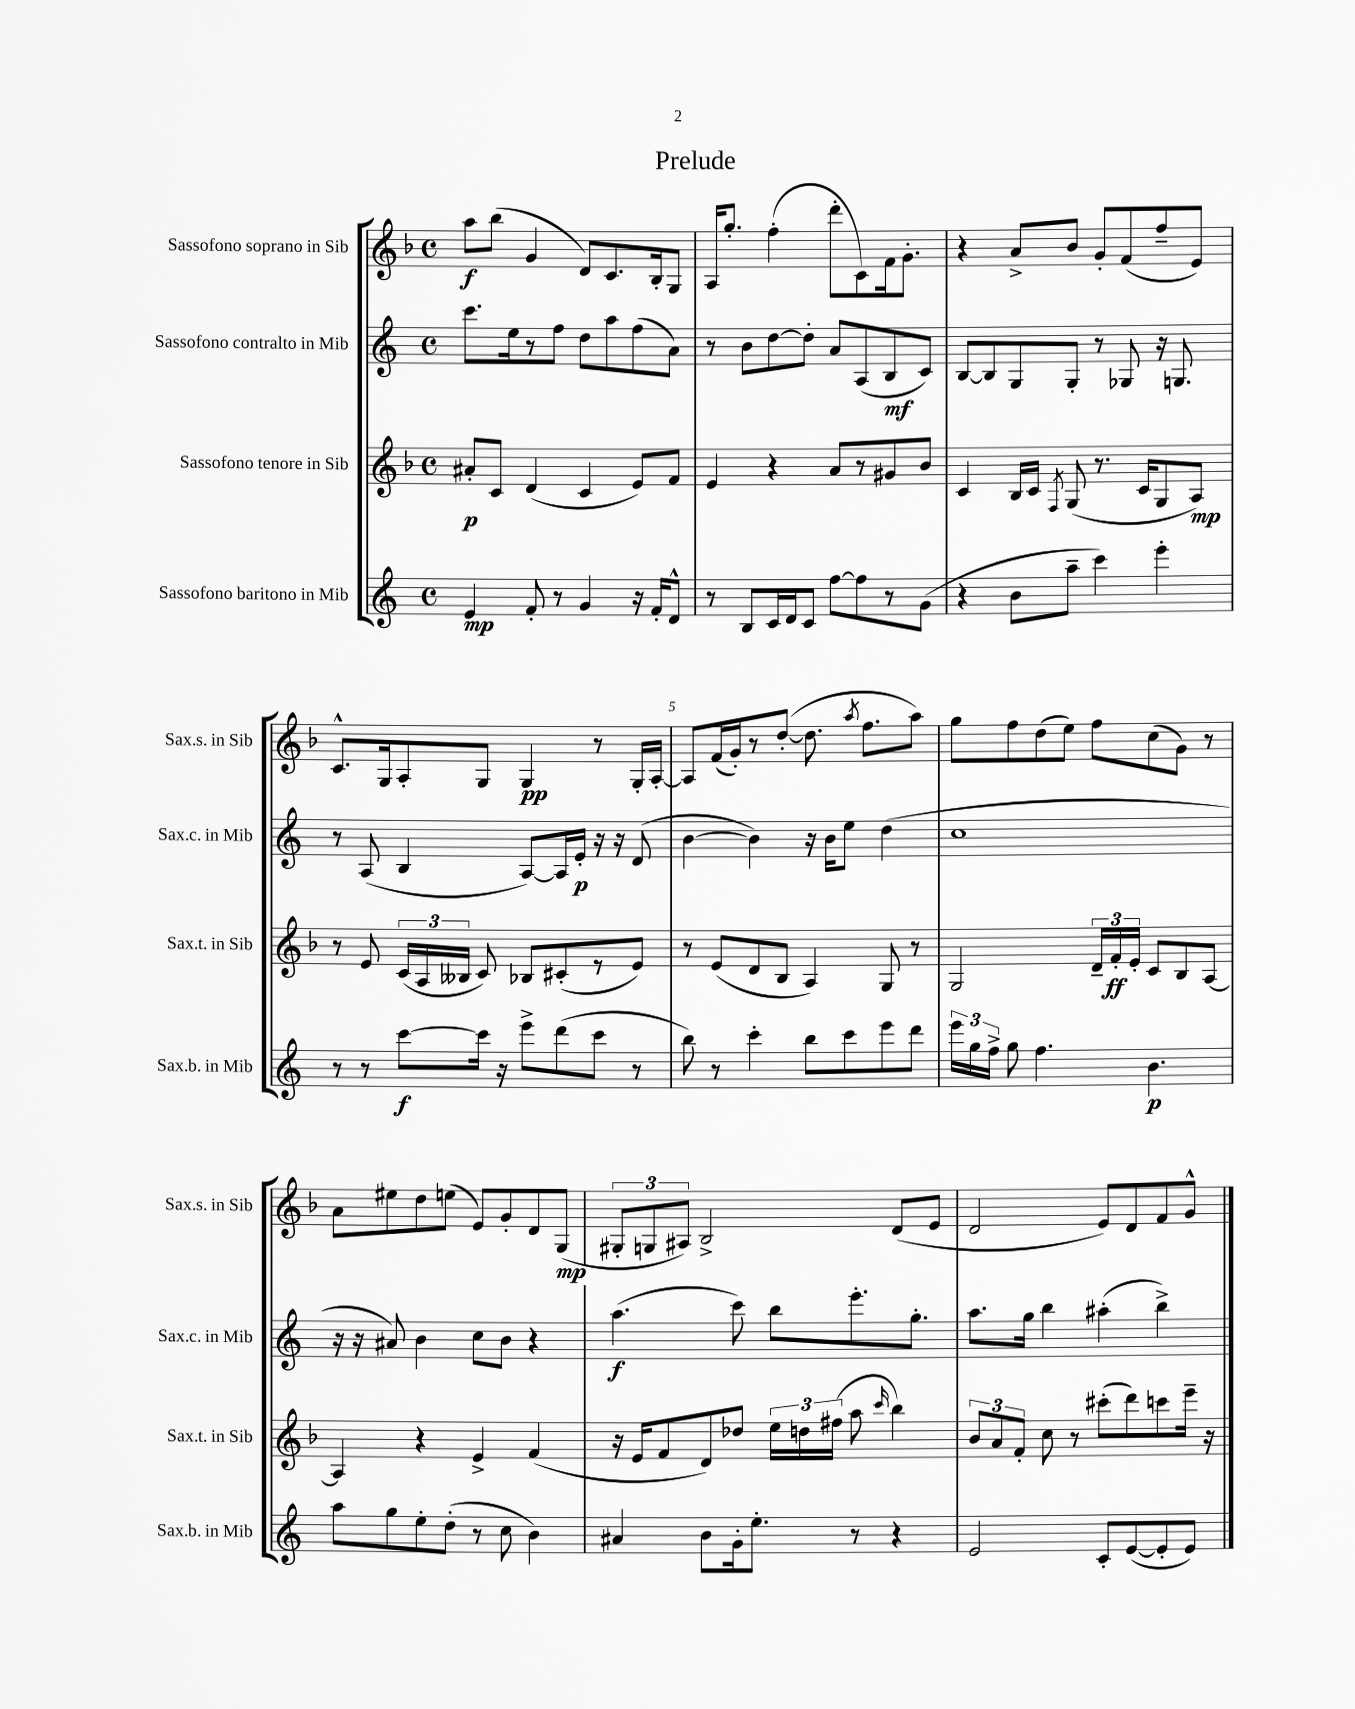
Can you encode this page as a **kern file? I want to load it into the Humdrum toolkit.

**kern	**dynam	**kern	**dynam	**kern	**dynam	**kern	**dynam
*part4	*part4	*part3	*part3	*part2	*part2	*part1	*part1
*staff4	*staff4	*staff3	*staff3	*staff2	*staff2	*staff1	*staff1
*I"Sassofono baritono in Mib	*	*I"Sassofono tenore in Sib	*	*I"Sassofono contralto in Mib	*	*I"Sassofono soprano in Sib	*
*I'Sax.b. in Mib	*	*I'Sax.t. in Sib	*	*I'Sax.c. in Mib	*	*I'Sax.s. in Sib	*
*clefG2	*	*clefG2	*	*clefG2	*	*clefG2	*
*k[]	*	*k[b-]	*	*k[]	*	*k[b-]	*
*M4/4	*	*M4/4	*	*M4/4	*	*M4/4	*
*met(c)	*	*met(c)	*	*met(c)	*	*met(c)	*
=1	=1	=1	=1	=1	=1	=1	=1
4e/	mp	8a#X'/L	p	8.ccc\L	.	8aa\L	f
.	.	8c/J	.	.	.	(8bb-\J	.
.	.	.	.	16ee\k	.	.	.
8f'/	.	(4d/	.	8r	.	4g/	.
8r	.	.	.	8ff\J	.	.	.
4g/	.	4c/	.	8dd\L	.	8d/L)	.
.	.	.	.	8aa\	.	8.c/	.
16r	.	8e/L)	.	(8ff\	.	.	.
16f'/KL	.	.	.	.	.	16B-'/k	.
8d^^/J	.	8f/J	.	8a\J)	.	8G/J	.
=2	=2	=2	=2	=2	=2	=2	=2
8r	.	4e/	.	8r	.	16A/KL	.
.	.	.	.	.	.	8.gg'/J	.
8B/L	.	.	.	8b\L	.	.	.
16c/L	.	4r	.	[8dd\	.	(4ff'\	.
16d/J	.	.	.	.	.	.	.
8c/J	.	.	.	8dd'\J]	.	.	.
[8ff\L	.	8a/L	.	8a/L	.	8ddd'\L	.
8ff\]	.	8r	.	(8A/	.	8c\)	.
8r	.	8g#X/	.	8B/	mf	16f\k	.
.	.	.	.	.	.	8.g'\J	.
(8g\J	.	8b-/J	.	8c/J)	.	.	.
=3	=3	=3	=3	=3	=3	=3	=3
4r	.	4c/	.	[8B/L	.	4r	.
.	.	.	.	8B/]	.	.	.
8b\L	.	16B-/LL	.	8G/	.	8a^/L	.
.	.	16c/JJ	.	.	.	.	.
.	.	8qF/	.	.	.	.	.
8aa~\J	.	(8G/	.	8G'/J	.	8b-/J	.
4ccc\)	.	8.r	.	8r	.	8g'/L	.
.	.	.	.	8G-X/	.	(8f/	.
.	.	16c/KL	.	.	.	.	.
4eee'\	.	8G/	.	16r	.	8ff~/	.
.	.	.	.	8.Gn/	.	.	.
.	.	8A/J)	mp	.	.	8e/J)	.
!!LO:LB:g=z
=4	=4	=4	=4	=4	=4	=4	=4
8r	.	8r	.	8r	.	8.c^^/L	.
8r	.	8e/	.	(8A/	.	.	.
.	.	.	.	.	.	16G/k	.
[8ccc\L	f	(24c/LL	.	4B/	.	8A'/	.
.	.	24A/	.	.	.	.	.
.	.	24B--X/JJ	.	.	.	.	.
16ccc\Jk]	.	8c/)	.	.	.	8G/J	.
16r	.	.	.	.	.	.	.
8eee^\L	.	8B-X/L	.	[8A/L)	.	4G/	pp
(8ddd\	.	(8c#X'/	.	16A/L]	.	.	.
.	.	.	.	16e'/JJ	p	.	.
8ccc\J	.	8r	.	16r	.	8r	.
.	.	.	.	16r	.	.	.
8r	.	8e/J)	.	(8d/	.	16G'/LL	.
.	.	.	.	.	.	[16A'/JJ	.
=5	=5	=5	=5	=5	=5	=5	=5
8bb\)	.	8r	.	[4b\	.	8A/L]	.
8r	.	(8e/L	.	.	.	(16f/L	.
.	.	.	.	.	.	16g'/J)	.
4ccc'\	.	8d/	.	4b\])	.	8r	.
.	.	8B-/J	.	.	.	([8dd'/J	.
8bb\L	.	4A/)	.	16r	.	8.dd\]	.
.	.	.	.	16b\KL	.	.	.
8ccc\	.	.	.	8ee\J	.	.	.
.	.	.	.	.	.	8qaa/	.
.	.	.	.	.	.	8.ff\L	.
8eee\	.	8G/	.	(4dd\	.	.	.
8ddd\J	.	8r	.	.	.	8aa\J)	.
=6	=6	=6	=6	=6	=6	=6	=6
24eee\LL	.	2G/	.	1cc	.	8gg\L	.
24gg\	.	.	.	.	.	.	.
24ff^\JJ	.	.	.	.	.	.	.
8gg\	.	.	.	.	.	8ff\	.
4.ff\	.	.	.	.	.	(8dd\	.
.	.	.	.	.	.	8ee\J)	.
.	.	24d~/LL	.	.	.	8ff\L	.
.	.	24f'/	ff	.	.	.	.
.	.	24e'/JJ	.	.	.	.	.
4.b\	p	8c/L	.	.	.	(8cc\	.
.	.	8B-/	.	.	.	8g\J)	.
.	.	[8A/J	.	.	.	8r	.
!!LO:LB:g=z
=7	=7	=7	=7	=7	=7	=7	=7
8aa\L	.	4A/]	.	16r	.	8a\L	.
.	.	.	.	16r	.	.	.
8gg\	.	.	.	8a#X/)	.	8ee#X\	.
8ee'\	.	4r	.	4b\	.	8dd\	.
(8dd'\J	.	.	.	.	.	(8een\J	.
8r	.	4e^/	.	8cc\L	.	8e/L)	.
8cc\	.	.	.	8b\J	.	8g'/	.
4b\)	.	(4f/	.	4r	.	8d/	.
.	.	.	.	.	.	(8G/J	mp
=8	=8	=8	=8	=8	=8	=8	=8
4a#X/	.	16r	.	(4.aa\	f	12G#X'/L	.
.	.	16e/KL	.	.	.	.	.
.	.	.	.	.	.	12Gn/	.
.	.	8f/	.	.	.	.	.
.	.	.	.	.	.	12A#X/J)	.
8b\L	.	8d/)	.	.	.	2B-^/	.
16g'\k	.	8dd-X/J	.	8ccc\)	.	.	.
8.ee'\J	.	.	.	.	.	.	.
.	.	24ee\LL	.	8bb\L	.	.	.
.	.	24ddn\	.	.	.	.	.
.	.	(24ff#X\JJ	.	.	.	.	.
8r	.	8aa\	.	8.eee'\	.	.	.
.	.	16qqccc/	.	.	.	.	.
4r	.	4bb-\)	.	.	.	(8d/L	.
.	.	.	.	8.gg'\J	.	.	.
.	.	.	.	.	.	8e/J	.
=9	=9	=9	=9	=9	=9	=9	=9
2e/	.	12b-/L	.	8.aa\L	.	2d/	.
.	.	12a/	.	.	.	.	.
.	.	12f'/J	.	.	.	.	.
.	.	.	.	16gg\Jk	.	.	.
.	.	8cc\	.	4bb\	.	.	.
.	.	8r	.	.	.	.	.
8c'/L	.	(8ccc#X'\L	.	(4aa#X'\	.	8e/L)	.
([8e/	.	8ddd\)	.	.	.	8d/	.
8e'/]	.	8cccn\	.	4bb^\)	.	8f/	.
8e/J)	.	16eee~\Jk	.	.	.	8g^^/J	.
.	.	16r	.	.	.	.	.
==	==	==	==	==	==	==	==
*-	*-	*-	*-	*-	*-	*-	*-
